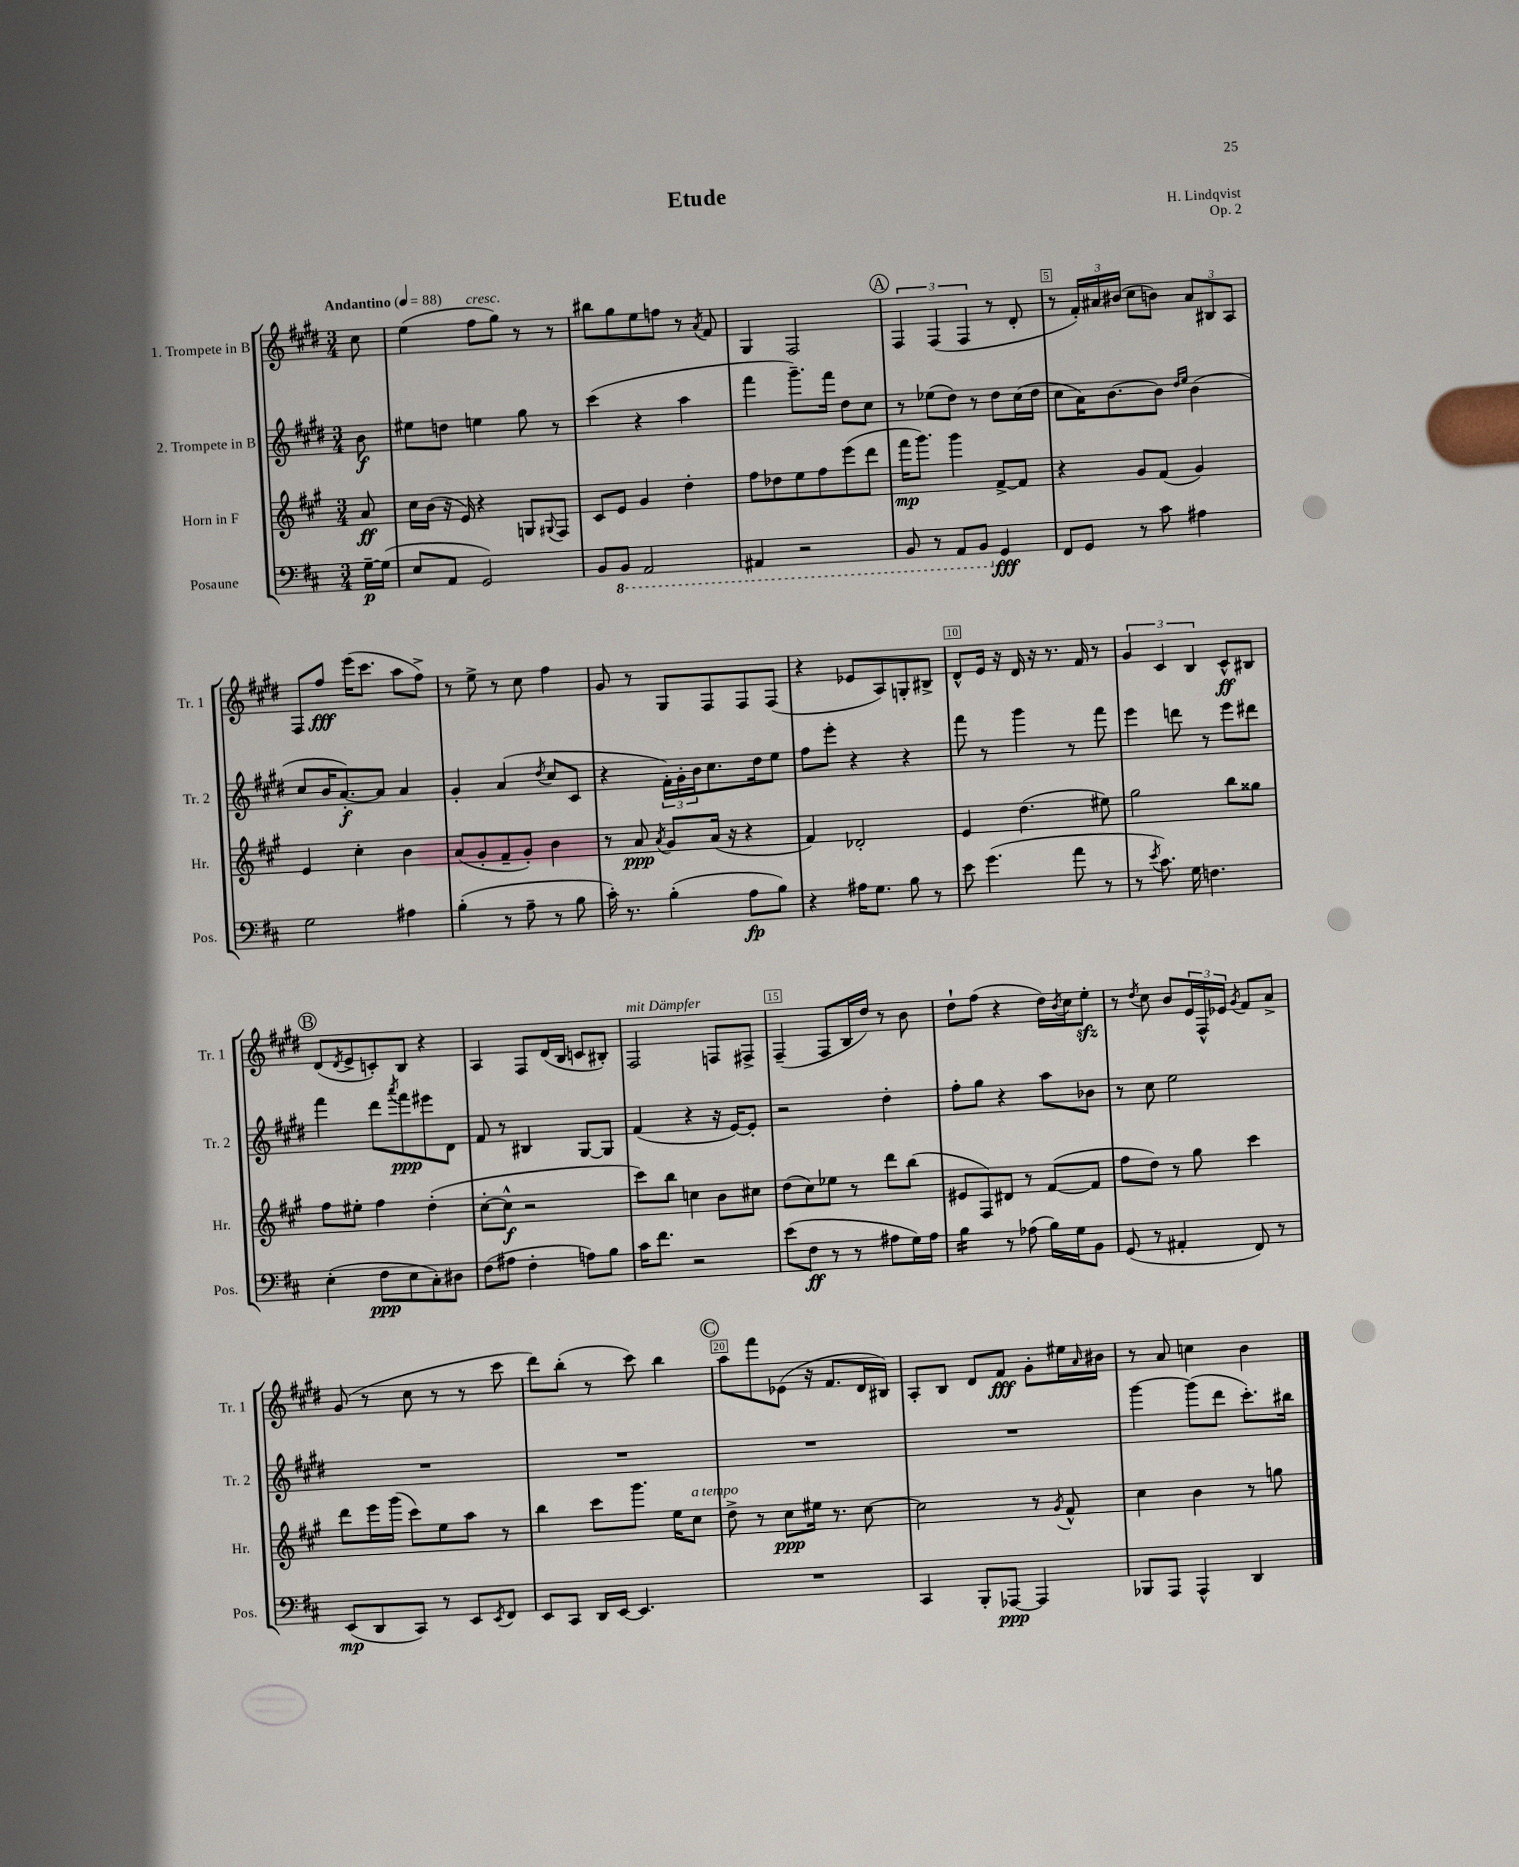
\header { title = "Etude" composer = "H. Lindqvist" opus = "Op. 2" }
<<
\new StaffGroup <<
\new Staff = "s0" \with { instrumentName = "1. Trompete in B" shortInstrumentName = "Tr. 1" } {
    \clef treble \key e \major \numericTimeSignature \time 3/4 \partial 8 \tempo "Andantino" 4 = 88
    cis''8 |
    e''4( fis''8^\markup { \italic "cresc." } gis''8) r8 r8 |
    bis''8 gis''8 e''8 f''8 r8 \acciaccatura { a'8 } fis'8 |
    gis4 fis2 |
    \mark \markup { \circle "A" } \tuplet 3/2 { fis4 fis4( fis4 } r8 dis'8-. |
    r8 \tuplet 3/2 { fis'16-.) ais'16 bis'16( } cis''8 b'8) \tuplet 3/2 { ais'8 bis8 a8 } |
    fis8 fis''8\fff e'''16( cis'''8. a''8 fis''8->) |
    r8 e''8-> r8 cis''8 fis''4 |
    gis'8 r8 gis8 fis8 fis8 fis8( |
    r4 ees'8 a8) g8-. bis8-> |
    dis'8-^ e'16 r16 dis'16 r16 r8. fis'16 r8 |
    \tuplet 3/2 { gis'4 cis'4 b4 } cis'8-^\ff bis8 |
    \mark \markup { \circle "B" } dis'8( \acciaccatura { dis'8 } e'8-> c'8-.) b8 r4 |
    a4 fis8 dis'16( b16 c'8 bis8-.) |
    fis2^\markup { \italic "mit Dämpfer" } f8 fis8-> |
    fis4--( fis8 b16 dis''16) r8 b'8 |
    dis''8-! fis''8( r4 dis''16) \acciaccatura { b'8 } cis''16 e''8-.\sfz |
    r8 \acciaccatura { dis''8 } cis''8 b'8 \tuplet 3/2 { e'16 fis16-^ ees'16 } \acciaccatura { gis'8 } fis'8 a'8-> |
    gis'8( r8 cis''8 r8 r8 cis'''8 |
    dis'''8) b''8-.( r8 cis'''8) b''4 |
    \mark \markup { \circle "C" } a''8 fis'''8 ees'8( r16 fis'8. dis'16 bis16) |
    a8-. b8 dis'8 fis'8\fff gis'8-. eis''16 \grace { a'16 } bis'16 |
    r8 a'8 c''4 b'4 \bar "|." |
}
\new Staff = "s1" \with { instrumentName = "2. Trompete in B" shortInstrumentName = "Tr. 2" } {
    \clef treble \key e \major \numericTimeSignature \time 3/4 \partial 8
    b'8\f |
    eis''8 d''8 e''4 gis''8 r8 |
    cis'''4( r4 a''4 |
    fis'''4 gis'''8.--) fis'''16 dis''8 cis''8 |
    \mark \markup { \circle "A" } r8 ees''8( dis''8) r8 dis''8 cis''16( dis''16 |
    cis''8 a'16) b'8.~ b'8 \grace { dis''16 e''16 } b'4( |
    cis''8 b'16 a'8.~-.\f) a'8 a'4 |
    gis'4-. a'4( \acciaccatura { dis''8 } cis''8 cis'8 |
    r4 \tuplet 3/2 { fis'16-.) gis'16-. b'16 } cis''8. dis''16 e''8 |
    fis''8 e'''8-. r4 r4 |
    fis'''8 r8 gis'''4 r8 fis'''8 |
    e'''4 d'''8 r8 e'''8 dis'''8 |
    \mark \markup { \circle "B" } fis'''4 dis'''8 \acciaccatura { a'''8 } fis'''8\ppp eis'''8 dis'8 |
    fis'8 r8 bis4 gis8~ gis8 |
    fis'4( r4 r16 e'16~) e'8-. |
    r2 dis''4-. |
    fis''8-. gis''8 r4 a''8 bes'8 |
    r8 cis''8 e''2 |
    R2. |
    R2. |
    \mark \markup { \circle "C" } R2. |
    R2. |
    gis'''4~ gis'''8( dis'''8 cis'''8.-.) bis''16 \bar "|." |
}
\new Staff = "s2" \with { instrumentName = "Horn in F" shortInstrumentName = "Hr." } {
    \clef treble \key a \major \numericTimeSignature \time 3/4 \partial 8
    a'8\ff |
    cis''16 b'16( r16 e'16) r4 g8 \appoggiatura { gis8 } fis8 |
    cis'8 e'8 gis'4 d''4-. |
    fis''8 des''8 e''8 fis''8 e'''8( d'''8 |
    \mark \markup { \circle "A" } fis'''16\mp gis'''8.) gis'''4 fis'8~-> fis'8 |
    r4 gis'8 fis'8( gis'4) |
    e'4 cis''4-. b'4 |
    a'8( gis'8-. fis'8-- gis'8-.) b'4 |
    r8 a'8\ppp \acciaccatura { a'8 } gis'8 a'16( r16 r4 |
    fis'4) des'2-. |
    e'4 d''4.( eis''8) |
    gis''2 b''8 gisis''8 |
    \mark \markup { \circle "B" } fis''8 eis''8-. fis''4 d''4-.( |
    cis''8~-. cis''8-^\f r2 |
    cis'''8) b''8 c''4 b'8 cis''8 |
    d''8( cis''8) ees''8 r8 d'''8 b''8( |
    eis'8 fis8) dis'8 r8 fis'8~( fis'8 |
    fis''8 d''8) r8 gis''8 cis'''4 |
    d'''8 e'''16 gis'''16( cis'''8) e''8 a''8 r8 |
    b''4 cis'''8 gis'''8. e''16 cis''8^\markup { \italic "a tempo" } |
    \mark \markup { \circle "C" } d''8-> r8 cis''8\ppp eis''16 r8. cis''8~ |
    cis''2 r8 \acciaccatura { gis'8 } fis'8-^ |
    cis''4 b'4 r8 g''8 \bar "|." |
}
\new Staff = "s3" \with { instrumentName = "Posaune" shortInstrumentName = "Pos." } {
    \clef bass \key d \major \numericTimeSignature \time 3/4 \partial 8
    g16~--\p g16( |
    e8 a,8 g,2) |
    b,8 \ottava #-1 b,,8 a,,2 |
    ais,,4 r2 |
    \mark \markup { \circle "A" } b,,8 r8 a,,8 b,,8 \ottava #0 g,4\fff |
    fis,8 g,8 r8 cis'8 ais4 |
    g2 ais4 |
    b4-.( r8 a8-- r8 b8 |
    cis'16-.) r8. b4-.( a8\fp b8) |
    r4 ais16 g8. b8 r8 |
    e'8 g'4.( a'8 r8 |
    r8 \acciaccatura { e'8 } cis'8.) g16 f4. |
    \mark \markup { \circle "B" } e4-.( fis8\ppp e8 cis8-.) dis8 |
    fis8( ais8 fis4-. a8) b8 |
    cis'16 fis'8. r2 |
    e'8( fis8\ff r8 r8 ais8 g16) ais16 |
    b4:16 r8 aes8( b16) g16 b,8 |
    g,8( r8 ais,4-. fis,8) r8 |
    e,8\mp( d,8 cis,8) r8 e,8 \acciaccatura { e,8 } fis,8 |
    e,8 cis,8 d,16 e,16~ e,4. |
    \mark \markup { \circle "C" } R2. |
    cis,4 b,,8-. aes,,8~\ppp aes,,4 |
    bes,,8 a,,8 a,,4-^ d,4 \bar "|." |
}
>>
>>
\layout { \context { \Score \override BarNumber.break-visibility = ##(#f #t #t) barNumberVisibility = #(every-nth-bar-number-visible 5) \override BarNumber.stencil = #(make-stencil-boxer 0.1 0.3 ly:text-interface::print) } }
